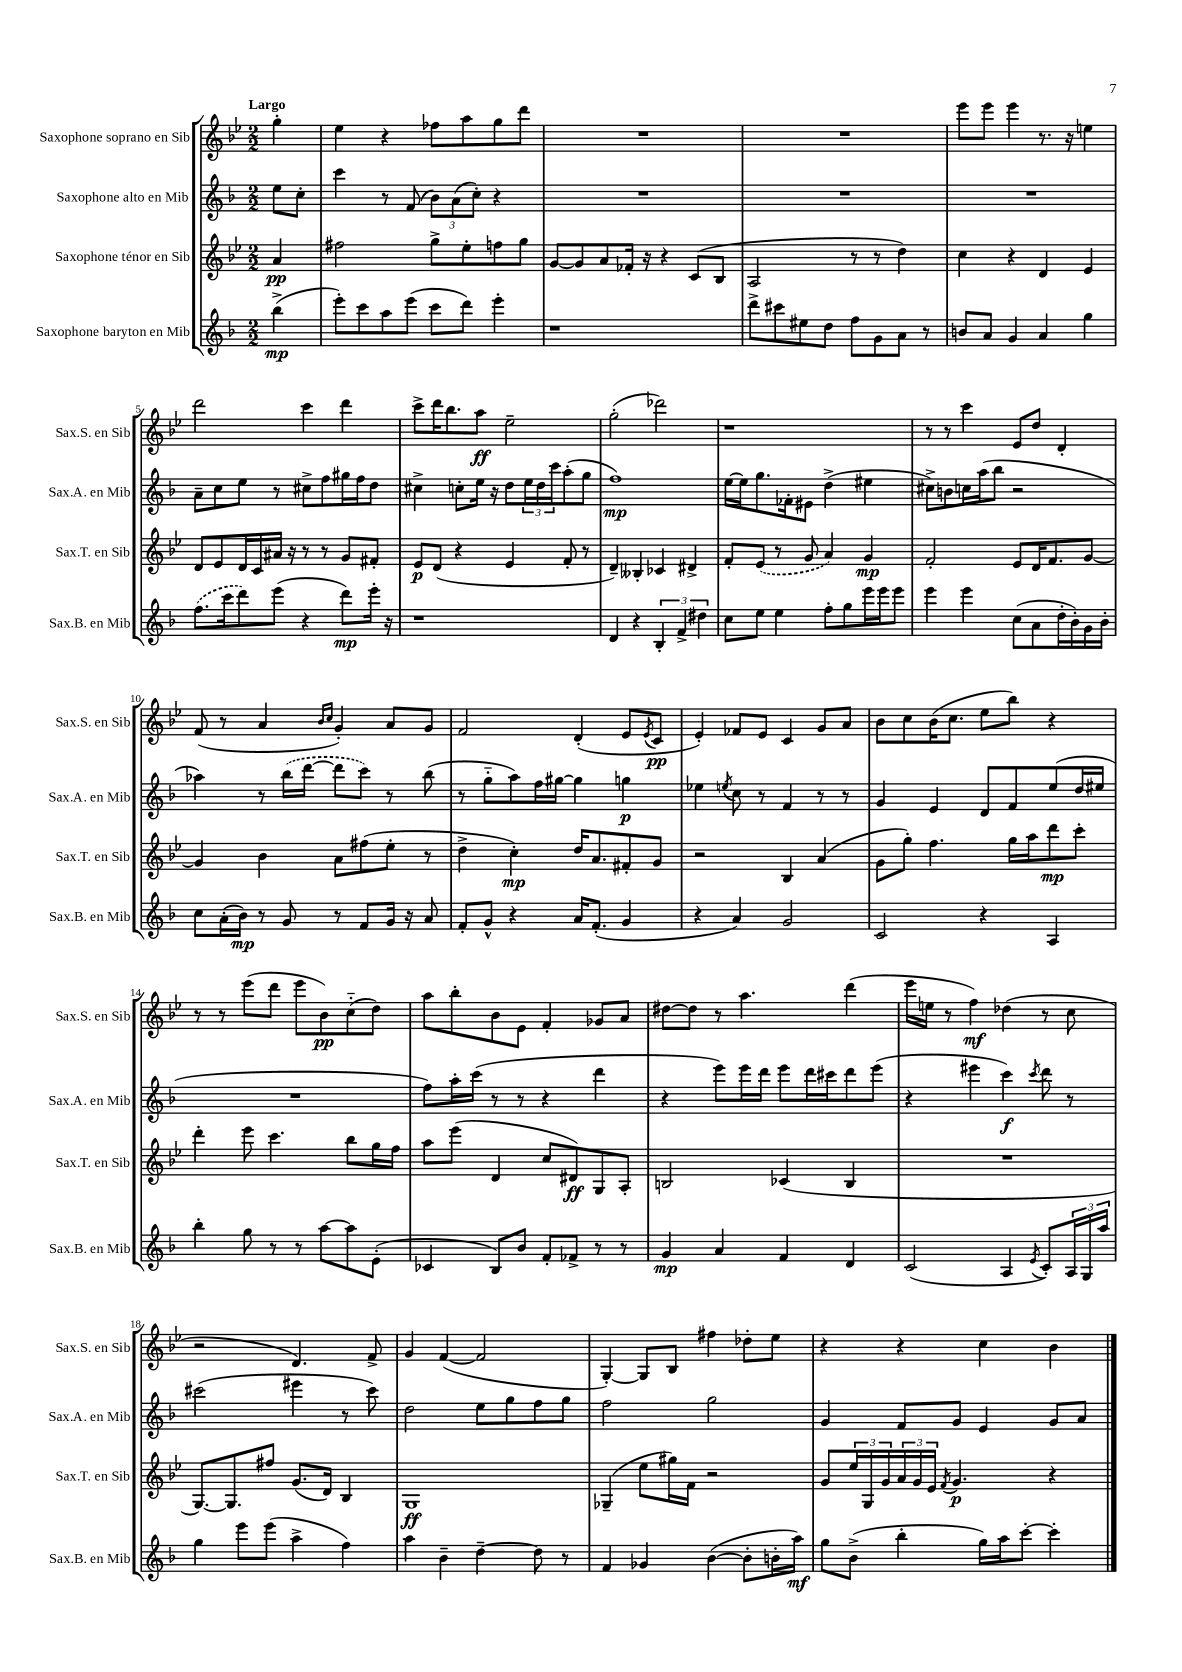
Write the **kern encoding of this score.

**kern	**kern	**kern	**kern
*staff4	*staff3	*staff2	*staff1
*clefG2	*clefG2	*clefG2	*clefG2
*k[b-]	*k[b-e-]	*k[b-]	*k[b-e-]
*M2/2	*M2/2	*M2/2	*M2/2
(4bb-^	4a	8ee	4gg'
.	.	8cc'	.
=	=	=	=
8eee')	2ff#	4ccc	4ee-
8ccc	.	.	.
8aa	.	8r	4r
(8eee	.	(8f	.
8ccc	8gg^	12b-)	8ff-
.	.	(12a	.
8ddd)	8ee-'	.	8aa
.	.	12cc')	.
4eee'	8ff	4r	8gg
.	8gg	.	8ddd
=	=	=	=
1r	[8g	1r	1r
.	8g]	.	.
.	8a	.	.
.	16f-'	.	.
.	16r	.	.
.	4r	.	.
.	(8c	.	.
.	8B-	.	.
=	=	=	=
8ddd^	2A	1r	1r
8ccc#	.	.	.
8ee#	.	.	.
8dd	.	.	.
8ff	8r	.	.
8g	8r	.	.
8a	4dd)	.	.
8r	.	.	.
=	=	=	=
8b	4cc	1r	8eee-
8a	.	.	8eee-
4g	4r	.	4eee-
4a	4d	.	8.r
.	.	.	16r
4gg	4e-	.	4ee
=	=	=	=
(8.ff	8d	8a~	2ddd
.	8e-	8cc	.
16ccc	.	.	.
8ddd)	16d	8ee	.
.	16c	.	.
(8eee	16a#	8r	.
.	16r	.	.
4r	8r	8cc#^	4ccc
.	8r	8ff	.
8ddd)	8g	16gg#	4ddd
.	.	16ff	.
16eee'	8f#'	8dd	.
16r	.	.	.
=	=	=	=
1r	8e-	4cc#^	8ccc^
.	(8d	.	16ddd
.	.	.	8.bb-
.	4r	8cc'	.
.	.	16ee	8aa
.	.	16r	.
.	4e-	8dd	2ee-~
.	.	24ee	.
.	.	24dd	.
.	.	24ccc	.
.	8f'	(8aa'	.
.	8r	8gg	.
=	=	=	=
4d	4d~)	1ff)	(2gg'
4r	4B--'	.	.
6B-'	4c-	.	2ddd-)
6f^	.	.	.
.	4d#^	.	.
6dd#	.	.	.
=	=	=	=
8cc	8f'	[16ee	1r
.	.	16ee]	.
8ee	(8e-	8.gg	.
4ee	8r	.	.
.	.	16f-'	.
.	8g	8e#	.
8ff'	4a)	(4dd^	.
8gg	.	.	.
16eee	4g	4ee#	.
16eee	.	.	.
8eee	.	.	.
=	=	=	=
4eee	2f'	8cc#^)	8r
.	.	8b	8r
4eee	.	16cc	4ccc
.	.	(16aa	.
.	.	8bb-	.
(8cc	8e-	2r	8e-
8a	16d	.	8dd
.	8.f	.	.
16dd'	.	.	4d'
16b-')	.	.	.
16g	[8g	.	.
16b-'	.	.	.
=	=	=	=
8cc	4g]	4aa-)	(8f
(16a'	.	.	8r
16b-)	.	.	.
8r	4b-	8r	4a
8g	.	(16bb-	.
.	.	[16ddd	.
.	.	.	16qqb-
.	.	.	16qqcc
8r	8a	8ddd]	4g')
8f	(8ff#	8ccc)	.
16g	8ee-'	8r	8a
16r	.	.	.
8a	8r	(8bb-	8g
=	=	=	=
8f'	4dd^	8r	2f
8g^^	.	8gg'~	.
4r	4cc')	8aa)	.
.	.	16ff	.
.	.	[16gg#	.
16a	16dd	4gg#]	(4d'
(8.f'	8.a	.	.
4g	8f#'	4gg	8e-
.	.	.	8qe-
.	8g	.	8c
=	=	=	=
4r	2r	4ee-	4e-')
.	.	8qee	.
4a)	.	8cc	8f-
.	.	8r	8e-
2g	4B-	4f	4c
.	(4a	8r	8g
.	.	8r	8a
=	=	=	=
2c	8g	4g	8b-
.	8gg')	.	8cc
.	4.ff	4e	(16b-
.	.	.	8.cc
4r	.	8d	8ee-
.	16gg	8f	8bb-)
.	16aa	.	.
4A	8ddd	(8ee	4r
.	8ccc'	16dd	.
.	.	16ee#	.
=	=	=	=
4bb-'	4ddd'	1r	8r
.	.	.	8r
8gg	8eee-	.	(8eee-
8r	4.ccc	.	8ddd
8r	.	.	8eee-
[8aa	.	.	8b-)
8aa]	8bb-	.	(8cc'~
(8e'	16gg	.	8dd)
.	16ff	.	.
=	=	=	=
4c-	8aa	8ff)	8aa
.	(8eee-	16aa'	8bb-'
.	.	(16ccc	.
8B-)	4d	8r	8b-
8b-	.	8r	8e-
8f'	8cc	4r	4f'
8f-^	8d#)	.	.
8r	8G	4ddd	8g-
8r	8A'	.	8a
=	=	=	=
4g	2B	4r	[8dd#
.	.	.	8dd#]
4a	.	8eee)	8r
.	.	16eee	4.aa
.	.	16ddd	.
4f	(4c-	8eee	.
.	.	16ddd	.
.	.	16ccc#	.
4d	4B	8ddd	(4ddd
.	.	(8eee	.
=	=	=	=
(2c	1r	4r	16eee-
.	.	.	16ee
.	.	.	8r
.	.	4eee#	4ff)
4A	.	4ccc)	(4dd-
8qe	.	8qccc	.
8c')	.	8ddd	8r
24A	.	8r	8cc
24G	.	.	.
24aa	.	.	.
=	=	=	=
4gg	[8.G)	(2ccc#	2r
.	8.G]	.	.
8eee	.	.	.
(8eee	8ff#	.	.
4aa^	(8.g	4eee#	4.d)
.	16d)	.	.
4ff)	4B-	8r	.
.	.	8ccc#)	8f^
=	=	=	=
4aa	1G	2dd	4g
4b-~	.	.	([4f
[4dd~	.	8ee	2f]
.	.	8gg	.
8dd]	.	8ff	.
8r	.	8gg	.
=	=	=	=
4f	(4G-~	2ff	[4G')
4g-	8ee-	.	8G]
.	16gg#)	.	8B-
.	16f	.	.
([4b-	2r	2gg	4ff#
8b-']	.	.	8dd-'
16b'	.	.	8ee-
16aa)	.	.	.
=	=	=	=
8gg	8g	4g	4r
(8b-^	24ee-	.	.
.	24G	.	.
.	24g	.	.
4bb-'	24a	8f	4r
.	24g	.	.
.	24e-	.	.
.	8qf	.	.
.	4.g	8g	.
16gg)	.	4e	4cc
16aa	.	.	.
[8ccc'	.	.	.
4ccc']	4r	8g	4b-
.	.	8a	.
==	==	==	==
*-	*-	*-	*-
